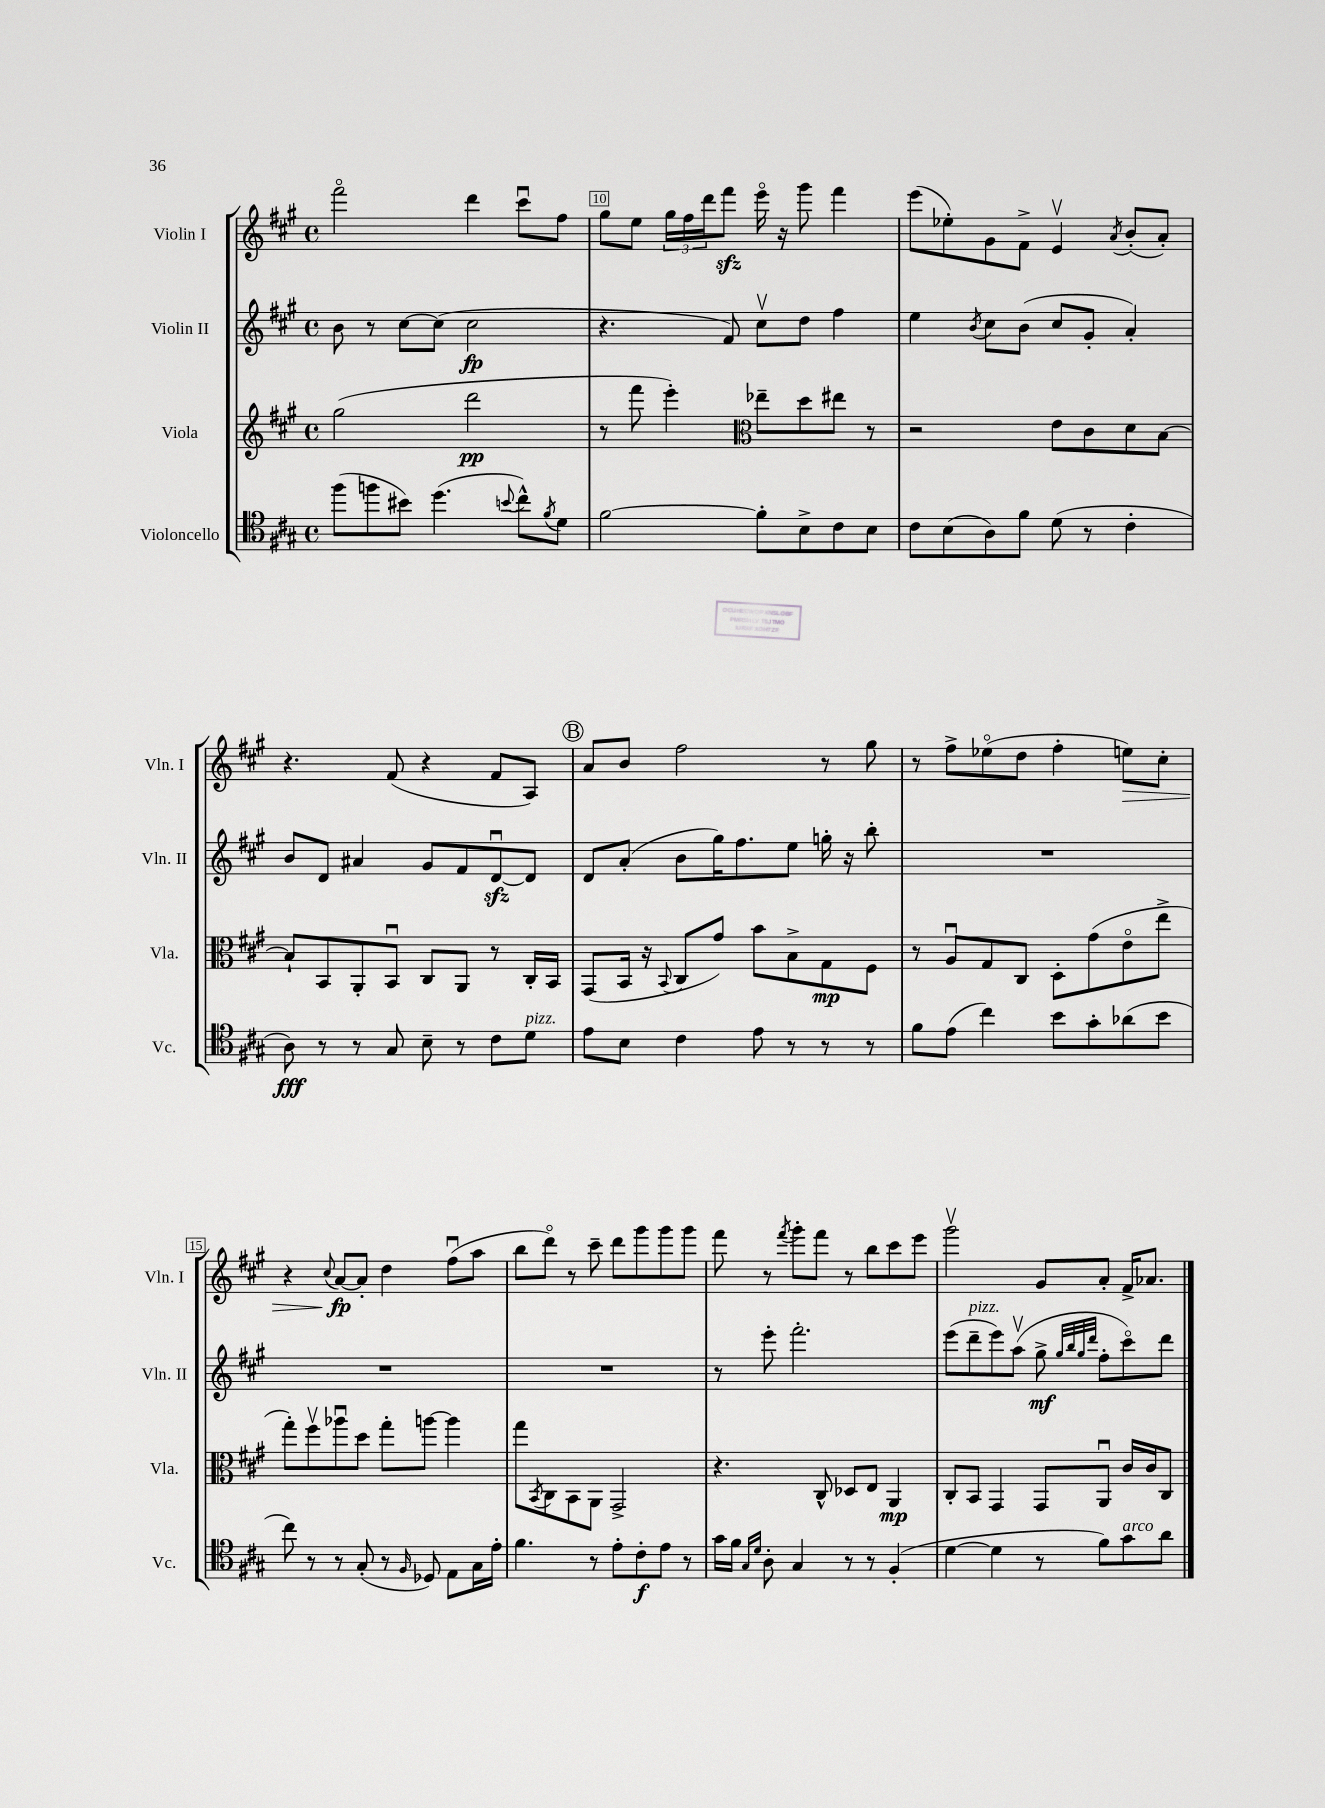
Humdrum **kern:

**kern	**dynam	**kern	**dynam	**kern	**dynam	**kern	**dynam
*part4	*part4	*part3	*part3	*part2	*part2	*part1	*part1
*staff4	*staff4	*staff3	*staff3	*staff2	*staff2	*staff1	*staff1
*I"Violoncello	*	*I"Viola	*	*I"Violin II	*	*I"Violin I	*
*I'Vc.	*	*I'Vla.	*	*I'Vln. II	*	*I'Vln. I	*
*clefC4	*	*clefG2	*	*clefG2	*	*clefG2	*
*k[f#c#g#]	*	*k[f#c#g#]	*	*k[f#c#g#]	*	*k[f#c#g#]	*
*M4/4	*	*M4/4	*	*M4/4	*	*M4/4	*
*met(c)	*	*met(c)	*	*met(c)	*	*met(c)	*
=9	=9	=9	=9	=9	=9	=9	=9
(8ff#\L	.	(2gg#\	.	8b\	.	2fff#\	.
8ffn\	.	.	.	8r	.	.	.
8b#X\J)	.	.	.	[8cc#\L	.	.	.
(4.dd\	.	.	.	(8cc#\J]	.	.	.
.	.	2ddd\	pp	2cc#\	fp	4ddd\	.
8qqbn/	.	.	.	.	.	.	.
8cc#^^\L)	.	.	.	.	.	8ccc#u\L	.
8qf#/	.	.	.	.	.	.	.
8d\J	.	.	.	.	.	8ff#\J	.
=10	=10	=10	=10	=10	=10	=10	=10
[2f#\	.	8r	.	4.r	.	8gg#\L	.
.	.	8fff#\	.	.	.	8ee\J	.
.	.	4eee'\)	.	.	.	24gg#\LL	.
.	.	.	.	.	.	24ff#\	.
.	.	.	.	.	.	24ddd\J	.
.	.	.	.	8f#/)	.	8fff#zz\J	.
*	*	*clefC3	*	*	*	*	*
8f#'\L]	.	8ee-X~\L	.	8cc#v\L	.	16eee\	.
.	.	.	.	.	.	16r	.
8B^\	.	8dd\	.	8dd\J	.	8ggg#\	.
8c#\	.	8ee#X\J	.	4ff#\	.	4fff#\	.
8B\J	.	8r	.	.	.	.	.
=11	=11	=11	=11	=11	=11	=11	=11
8c#\L	.	2r	.	4ee\	.	(8eee\L	.
(8B\	.	.	.	.	.	8ee-X'\)	.
.	.	.	.	8qb/	.	.	.
8A\)	.	.	.	8cc#\L	.	8g#\	.
8f#\J	.	.	.	(8b\J	.	8f#^\J	.
(8d\	.	8e\L	.	8cc#/L	.	4ev/	.
8r	.	8c#\	.	8g#'/J	.	.	.
.	.	.	.	.	.	8qa/	.
4c#'\	.	8d\	.	4a'/)	.	(8b'/L	.
.	.	[8B\J	.	.	.	8a'/J)	.
!!LO:LB:g=z
=12	=12	=12	=12	=12	=12	=12	=12
8A\)	fff	8B`/L]	.	8b/L	.	4.r	.
8r	.	8BB/	.	8d/J	.	.	.
8r	.	8AA'/	.	4a#X/	.	.	.
8G#/	.	8BBu/J	.	.	.	(8f#/	.
8B~\	.	8C#/L	.	8g#/L	.	4r	.
8r	.	8AA/J	.	8f#/	.	.	.
8c#\L	.	8r	.	[8dzzu/	.	8f#/L	.
!LO:TX:a:i:t=pizz.	!	!	!	!	!	!	!
8d\J	.	16C#'/LL	.	8d/J]	.	8A/J)	.
.	.	16BB/JJ	.	.	.	.	.
!!LO:REH:place=s1:t=B
=13	=13	=13	=13	=13	=13	=13	=13
8e\L	.	(8GG#/L	.	8d/L	.	8a/L	.
8B\J	.	16BB/Jk	.	(8a'/J	.	8b/J	.
.	.	16r	.	.	.	.	.
.	.	8qqBB/	.	.	.	.	.
4c#\	.	8C#/L	.	8b\L	.	2ff#\	.
.	.	8g#/J)	.	16gg#\K)	.	.	.
.	.	.	.	8.ff#\	.	.	.
8e\	.	8b\L	.	.	.	.	.
8r	.	8B^\	.	8ee\J	.	.	.
8r	.	8G#\	mp	16ggn'\	.	8r	.
.	.	.	.	16r	.	.	.
8r	.	8F#\J	.	8bb'\	.	8gg#\	.
=14	=14	=14	=14	=14	=14	=14	=14
8f#\L	.	8r	.	1r	.	8r	.
(8e\J	.	8Au/L	.	.	.	8ff#^\L	.
4cc#\)	.	8G#/	.	.	.	(8ee-X\	.
.	.	8C#/J	.	.	.	8dd\J	.
8b\L	.	8D'\L	.	.	.	4ff#'\	.
8g#'\	.	(8g#\	.	.	.	.	.
!	!	!	!	!	!	!	!LO:HP:b
(8a-X\	.	8e\	.	.	.	8een\L)	>
8b\J	.	8ee^\J	.	.	.	8cc#'\J	.
!!LO:LB:g=z
=15	=15	=15	=15	=15	=15	=15	=15
8cc#\)	.	8gg#'\L)	.	1r	.	4r	.
8r	.	8ff#v\	.	.	.	.	.
.	.	.	.	.	.	8qqcc#/	.
8r	.	8aa-Xu\	.	.	.	[8a/L	fp
(8G#'/	.	8dd\J	.	.	.	8a'/J]	]
8r	.	8gg#'\L	.	.	.	4dd\	.
16qqF#/	.	.	.	.	.	.	.
8D-X/)	.	[8aan\J	.	.	.	.	.
8E\L	.	4aa\]	.	.	.	(8ff#u\L	.
16G#\L	.	.	.	.	.	8aa\J	.
16e'\JJ	.	.	.	.	.	.	.
=16	=16	=16	=16	=16	=16	=16	=16
4.f#\	.	8gg#\L	.	1r	.	8bb\L	.
.	.	8qBB/	.	.	.	.	.
.	.	8C#\	.	.	.	8ddd\J)	.
.	.	8BB\	.	.	.	8r	.
8r	.	8AA\J	.	.	.	8ccc#~\	.
8e'\L	.	2GG#^/	.	.	.	8ddd\L	.
8c#'\	f	.	.	.	.	8ggg#\	.
8e\J	.	.	.	.	.	8ggg#\	.
8r	.	.	.	.	.	8ggg#\J	.
=17	=17	=17	=17	=17	=17	=17	=17
16g#\LL	.	4.r	.	8r	.	8fff#\	.
16f#\JJ	.	.	.	.	.	.	.
16qqG#/LL	.	.	.	.	.	.	.
16qqd/JJ	.	.	.	.	.	.	.
8A'\	.	.	.	8eee'\	.	8r	.
.	.	.	.	.	.	8qfff#/	.
4G#/	.	.	.	2.fff#'\	.	8ggg#'\L	.
.	.	8C#^^/	.	.	.	8fff#\J	.
8r	.	8D-X/L	.	.	.	8r	.
8r	.	8E/J	.	.	.	8bb\L	.
(4F#'/	.	4AA/	mp	.	.	8ccc#\	.
.	.	.	.	.	.	8eee\J	.
=18	=18	=18	=18	=18	=18	=18	=18
[4d\	.	8C#'/L	.	(8eee\L	.	2ggg#v\	.
!	!	!	!	!LO:TX:a:i:t=pizz.	!	!	!
.	.	8BB/J	.	8ddd~\	.	.	.
4d\]	.	4GG#/	.	8eee\)	.	.	.
.	.	.	.	(8aav\J	.	.	.
8r	.	8GG#/L	.	8gg#^\	mf	8g#/L	.
.	.	.	.	32qqgg#/LLL	.	.	.
.	.	.	.	32qqbb/	.	.	.
.	.	.	.	32qqgg#/	.	.	.
.	.	.	.	32qqddd/JJJ	.	.	.
8f#\L)	.	8AAu/J	.	8ff#'\L	.	8a'/J	.
!LO:TX:a:i:t=arco	!	!	!	!	!	!	!
8g#\	.	16c#/LL	.	8ccc#\)	.	16f#^/KL	.
.	.	16c#/J	.	.	.	8.a-X/J	.
8a\J	.	8C#/J	.	8ddd\J	.	.	.
==	==	==	==	==	==	==	==
*-	*-	*-	*-	*-	*-	*-	*-
